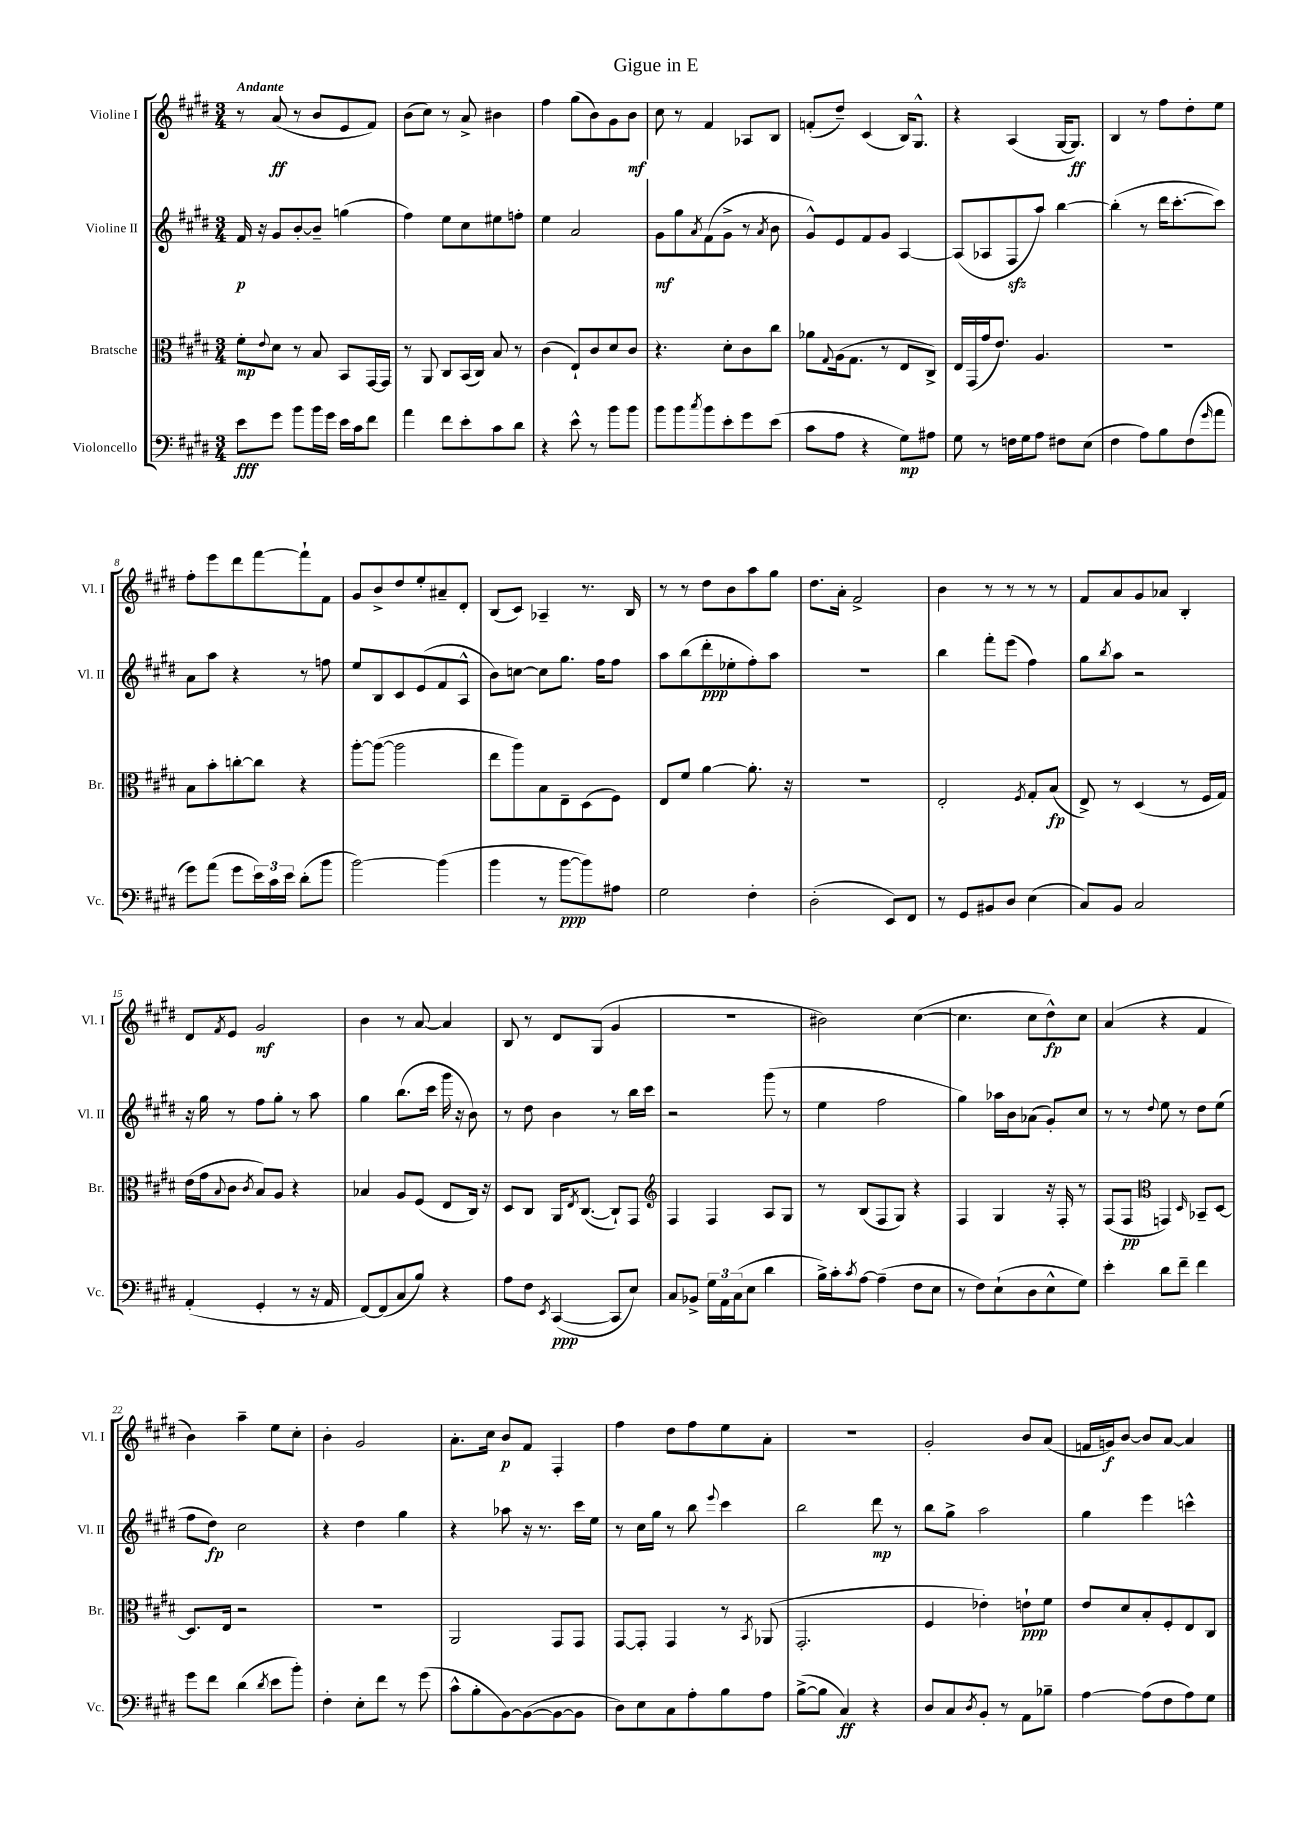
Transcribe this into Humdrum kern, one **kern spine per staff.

**kern	**kern	**kern	**kern
*staff4	*staff3	*staff2	*staff1
*clefF4	*clefC3	*clefG2	*clefG2
*k[f#c#g#d#]	*k[f#c#g#d#]	*k[f#c#g#d#]	*k[f#c#g#d#]
*M3/4	*M3/4	*M3/4	*M3/4
8e\L	8f#'\L	16f#/	8r
.	.	16r	.
.	8qqe/	.	.
8g#\J	8d#\J	8g#/L	(8a/
8b\L	8r	[8b'/	8r
16b\L	8B/	8b~/]J	8b/L
16g#\JJ	.	.	.
16e\LL	8BB/L	(4gg\	8e/
16c#\J	.	.	.
8f#\J	[16GG#/L	.	8f#/J)
.	16GG#/]JJ	.	.
=	=	=	=
4a\	8r	4ff#\)	(8b\L
.	8AA/	.	8cc#\J)
8f#\L	8C#/L	8ee\L	8r
8e'\	(16BB/L	8cc#\	8a^/
.	16C#/JJ)	.	.
8c#\	8B/	8ee#\	4b#\
8d#\J	8r	8ff'\J	.
=	=	=	=
4r	(4c#\	4ee\	4ff#\
8e^^\	8E`/L)	2a/	(8gg#\L
8r	8c#/	.	8b\)
8b\L	8d#/	.	8g#\
8b\J	8c#/J	.	8b\J
=	=	=	=
8b\L	4.r	8g#\L	8cc#\
8b\	.	8gg#\	8r
8qcc#/	.	8qa/	.
8b\	.	(8f#\	4f#/
8e'\	8d#'\L	8g#^\J	.
8g#\	8c#\	8r	8A-/L
.	.	8qa/	.
(8e\J	8cc#\J	8b\	8B/J
=	=	=	=
8c#\L	8a-\L	8g#^^/L)	(8f'/L
.	8qqG#/	.	.
8A\J	(16A\k	8e/	8dd#~/J)
.	8.G#\J	.	.
4r	.	8f#/	(4c#/
.	8r	8g#/J	.
8G#\L)	8E/L	[4A/	16B/LK)
.	.	.	8.G#^^/J
8A#\J	8C#^/J)	.	.
=	=	=	=
8G#\	16E/LL	(8A/]L	4r
.	(16GG#/	.	.
8r	16g#/J	8A-/	.
.	8.e/J)	.	.
16F\LL	.	8F#/	(4A/
16G#\J	.	.	.
8A\J	4.A/	8aa/J)	.
8F#\L	.	[4bb\	[16G#/LK
.	.	.	8.G#/]J)
(8E\J	.	.	.
=	=	=	=
4F#\	2.r	(4bb'\]	4B/
8A\L)	.	8r	8r
8B\	.	16ddd#\LK	8ff#\L
.	.	[8.ccc#'\	.
(8F#\	.	.	8dd#'\
16qqg#/	.	.	.
8a\J	.	8ccc#\]J)	8ee\J
=	=	=	=
8g#\L)	8B\L	8a\L	8ff#'\L
(8a\J	8b'\	8aa\J	8eee\
8g#\L	[8cc'\	4r	8ddd#\
24e\L)	8cc\]J	.	[8fff#\
24c#\	.	.	.
24e\JJ	.	.	.
(8d#'\L	4r	8r	8fff#`\]
8b\J	.	8ff\	8f#\J
=	=	=	=
[2b\)	[8aa'\L	8ee/L	8g#/L
.	(8aa\_J	8B/	8b^/
.	2aa\]	8c#/	8dd#/
.	.	(8e/	8ee'/
(4b\]	.	8f#/	8a#~/
.	.	8A^^/J	8d#'/J
=	=	=	=
4b\	8ee\L	8b\L)	(8B/L
.	8aa\)	[8cc\J	8c#/J)
8r	8B\	8cc\]L	4A-~/
[8b\L	8E~\	8.gg#\J	.
8b\])	(8D#\	.	8.r
.	.	16ff#\LK	.
8A#\J	8F#\J)	8ff#\J	.
.	.	.	16B/
=	=	=	=
2G#\	8E/L	8aa\L	8r
.	8f#/J	(8bb\	8r
.	[4a\	8ddd#'\	8dd#\L
.	.	8ee-'\	8b\
4F#'\	8.a'\]	8ff#'\)	8aa\
.	.	8aa\J	8gg#\J
.	16r	.	.
=	=	=	=
(2D#'\	2.r	2.r	8.dd#\L
.	.	.	16a'\Jk
.	.	.	2f#^/
8EE/L)	.	.	.
8FF#/J	.	.	.
=	=	=	=
8r	2E'/	4bb\	4b\
8GG#/L	.	.	.
8BB#/	.	8fff#'\L	8r
8D#/J	.	(8eee\J	8r
.	8qF#/	.	.
(4E\	8G#'/L	4ff#\)	8r
.	(8B/J	.	8r
=	=	=	=
8C#/L)	8E^/)	8gg#\L	8f#/L
.	.	8qbb/	.
8BB/J	8r	8aa\J	8a/
2C#/	(4D#/	2r	8g#/
.	.	.	8a-/J
.	8r	.	4B'/
.	16F#/LL	.	.
.	16G#/JJ)	.	.
=	=	=	=
(4AA'/	(16e\LL	16r	8d#/L
.	16g#\J	16gg#\	.
.	8qqB/	.	8qf#/
.	8c#\J	8r	8e/J
.	8qc#/	.	.
4GG#'/	8B/L)	8ff#\L	2g#/
.	8A/J	8gg#'\J	.
8r	4r	8r	.
16r	.	8aa\	.
16AA/	.	.	.
=	=	=	=
[8FF#/L)	4B-/	4gg#\	4b\
(8FF#/]	.	.	.
8C#/	8A/L	(8.bb\L	8r
8B/J)	(8F#/J	.	[8a/
.	.	16ccc#\Jk	.
4r	8E/L	16ggg#\	4a/]
.	.	16r	.
.	16C#/Jk)	8b\)	.
.	16r	.	.
=	=	=	=
8A\L	8D#/L	8r	8B/
8F#\J	8C#/J	8dd#\	8r
8qEE/	.	.	.
([4CC#/	16AA/LK	4b\	8d#/L
.	8qE/	.	.
.	([8.C#/J	.	.
.	.	.	(8G#/J
8CC#/]L	8C#`/]L)	8r	4g#/
8E/J)	8GG#/J	16bb\LL	.
.	.	16ccc#\JJ	.
=	=	=	=
*	*clefG2	*	*
8C#/L	4F#/	2r	2.r
8BB-^/J	.	.	.
24G#\LL	4F#/	.	.
24AA\	.	.	.
(24C#\J	.	.	.
8E\J	.	.	.
4d#\	8A/L	(8ggg#\	.
.	8G#/J	8r	.
=	=	=	=
16B^\LL)	8r	4ee\	2b#\)
16c#'\J	.	.	.
8qc#/	.	.	.
[8A\J	(8B/L	.	.
(4A~\]	8F#/	2ff#\	.
.	8G#/J)	.	.
8F#\L	4r	.	([4cc#\
8E\J	.	.	.
=	=	=	=
8r	4F#/	4gg#\)	4.cc#\]
8F#\L)	.	.	.
(8E`\	4G#/	16aa-\LL	.
.	.	16b\J	.
8D#\	.	(8a-\J	8cc#\L
8E^^\	16r	8g#'/L)	8dd#^^\)
.	16F#'/	.	.
8G#\J)	8r	8cc#/J	8cc#\J
=	=	=	=
4e'\	(8F#/L	8r	(4a/
.	8F#/J	8r	.
*	*clefC3	*	*
.	.	8qqdd#/	.
8d#\L	4GG/)	8ee\	4r
8f#~\J	.	8r	.
.	16qqD#/	.	.
4f#\	8BB-~/L	8dd#\L	4f#/
.	[8D#/J	(8ee\J	.
=	=	=	=
8g#\L	8.D#/]L	8ff#\L	4b\)
8f#\J	.	8dd#\J)	.
.	16E/Jk	.	.
(4d#\	2r	2cc#\	4aa~\
8qd#/	.	.	.
8e\L	.	.	8ee\L
8b'\J)	.	.	8cc#'\J
=	=	=	=
4F#'\	2.r	4r	4b'\
8E'\L	.	4dd#\	2g#/
8f#\J	.	.	.
8r	.	4gg#\	.
(8g#\	.	.	.
=	=	=	=
8c#^^\L	2AA/	4r	8.a'\L
8B'\	.	.	.
.	.	.	16cc#\Jk
[8BB\)	.	8aa-\	8b/L
(8BB\_	.	16r	8f#/J
.	.	8.r	.
8BB\_	8GG#/L	.	4F#'/
8BB\]J	8GG#/J	16ccc#\LL	.
.	.	16ee\JJ	.
=	=	=	=
8D#\L)	[8GG#/L	8r	4ff#\
8E\	8GG#'/]J	16cc#\LL	.
.	.	16gg#\JJ	.
8C#\	4GG#/	8r	8dd#\L
8A'\	.	8bb\	8ff#\
.	.	8qqeee/	.
8B\	8r	4ccc#\	8ee\
.	8qBB/	.	.
8A\J	(8AA-/	.	8a'\J
=	=	=	=
([8B^\L	2.GG#'/	2bb\	2.r
8B\]J	.	.	.
4C#/)	.	.	.
4r	.	8ddd#\	.
.	.	8r	.
=	=	=	=
8D#/L	4F#/	8bb\L	2g#'/
8C#/	.	8gg#^\J	.
8qD#/	.	.	.
8BB'/J	4e-'\)	2aa\	.
8r	.	.	.
8AA\L	8e`\L	.	8b/L
8B-~\J	8f#\J	.	(8a/J
=	=	=	=
[4A\	8e/L	4gg#\	16f/LL
.	.	.	16g/J)
.	8d#/	.	[8b/J
(8A\]L	8B'/	4eee\	8b/]L
8F#\	8F#'/	.	[8a/J
8A\)	8E/	4ccc^^\	4a/]
8G#\J	8C#/J	.	.
==	==	==	==
*-	*-	*-	*-
